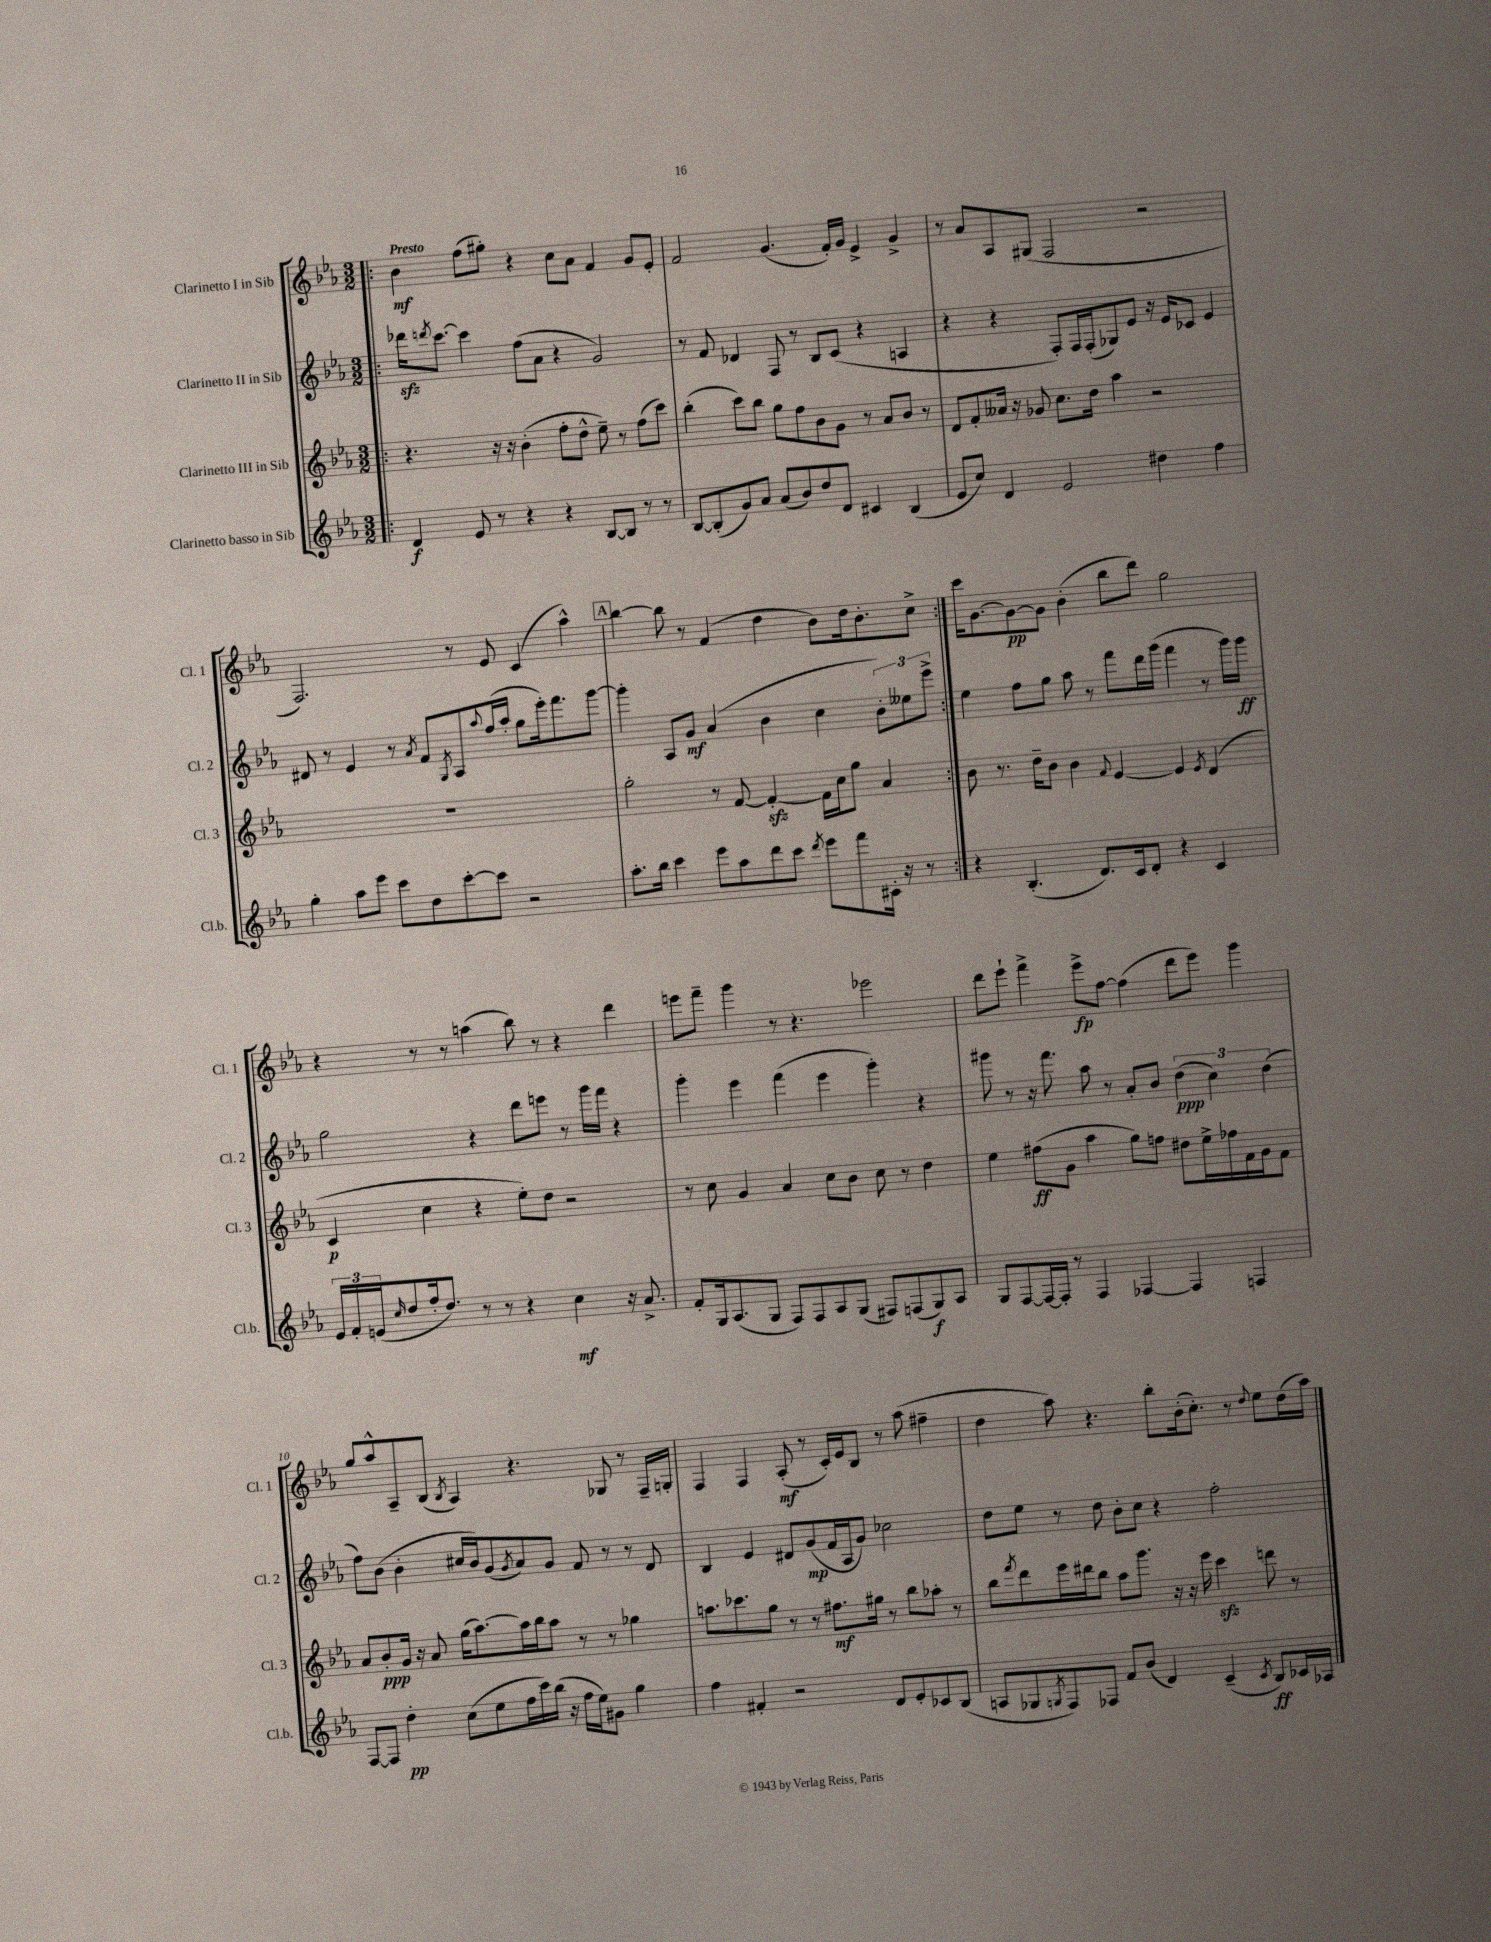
<<
\new StaffGroup <<
\new Staff = "s0" \with { instrumentName = "Clarinetto I in Sib" shortInstrumentName = "Cl. 1" } {
    \clef treble \key ees \major \numericTimeSignature \time 3/2 \tempo "Presto"
    \repeat volta 2 { \bar ".|:" bes'4\mf f''8( gis''8-.) r4 c''8 aes'8 f'4 g'8 ees'8-. |
    f'2 g'4.( f'16-.) g'16 ees'4-> g'4-> |
    r8 aes'8 aes8 gis8( f2 r2 |
    f2.) r8 ees'8 c'4( aes''4-^) |
    \mark \markup { \box "A" } bes''4~ bes''8 r8 f'4( d''4 bes'8) d''16 bes'8.-. c''8-> | }
    c'''16 g'8.~ g'8~\pp g'8 bes'4-.( bes''8 d'''8) g''2 |
    r4 r8 r8 a''4( bes''8) r8 r4 d'''4 |
    e'''8 f'''8-- g'''4 r8 r4. ees'''2 |
    d'''8 ees'''8-! f'''4-> ees'''8->\fp f''8~ f''4( d'''8 ees'''8) g'''4 |
    g''8 aes''8-^ aes8-- bes8( \acciaccatura { bes8 } aes4) r4. ges8 r8 f16-- g16-. |
    f4 f4 aes8-.\mf( r8 c'16-.) ees'16 bes8 r8 aes''8( fis''4-- |
    d''4 aes''8) r4. bes''8-. bes'16-.( c''8.-.) r8 \appoggiatura { d''8 } ees''8 d''16( aes''16) \bar "|." |
}
\new Staff = "s1" \with { instrumentName = "Clarinetto II in Sib" shortInstrumentName = "Cl. 2" } {
    \clef treble \key ees \major \numericTimeSignature \time 3/2
    \repeat volta 2 { \bar ".|:" des'''16\sfz \acciaccatura { d'''8 } c'''8.~ c'''4 f''8( aes'8 r4 g'2) |
    r8 f'8 des'4 f8 r8 bes8 c'8( r4 a4 |
    r4 r4 f8-.) f16 f16-.( ges8) ees'8 r16 ees'16 ces'8 ees'4 |
    dis'8 r8 ees'4 r8 \acciaccatura { aes'8 } f'8 \acciaccatura { g8 } aes8 \appoggiatura { aes''8 } f''16( aes''16-. g''8 ees'''16-.) f'''8. g'''8~ |
    \mark \markup { \box "A" } g'''4-. aes8 g'8\mf aes'4( bes'4 c''4 \tuplet 3/2 { bes'8-.) eeses''8 ees'''8-> } | }
    ees''4 f''8 g''8 aes''8 r8 f'''8 d'''16 g'''16( f'''4 r8 g'''16) g'''16\ff |
    g''2 r4 d'''8 e'''8 r8 g'''16 f'''16 r4 |
    g'''4-. ees'''4 f'''4( ees'''4 g'''4-.) r4 |
    gis'''8 r8 r16 f'''8. aes''8 r8 aes'8-. bes'8 \tuplet 3/2 { d''4\ppp( c''4) d''4( } |
    f''8) bes'8( bes'4-. cis''16 bes'16) g'8( \acciaccatura { g'8 } aes'8) g'8 f'8 r8 r8 d'8 |
    bes4 ees'4 dis'8 g'8\mp( f'16 aes16 g'8) ces''2 |
    d''8 ees''8 r8 d''8 bes'8-. c''8 r4 f''2-. \bar "|." |
}
\new Staff = "s2" \with { instrumentName = "Clarinetto III in Sib" shortInstrumentName = "Cl. 3" } {
    \clef treble \key ees \major \numericTimeSignature \time 3/2
    \repeat volta 2 { \bar ".|:" r4. r16 r16 bes'4-.( f''8-. d''8-^ ees''8--) r8 f''8( c'''8) |
    bes''4-.( c'''8) bes''8 g''8 f''8 bes'8 g'8 r8 aes'8 bes'8 r8 |
    d'8 f'8-. aeses'16 r16 ges'8 c''8. d''16 aes''4 r2 |
    R1. |
    \mark \markup { \box "A" } g''2-. r8 f'8~ f'4~-.\sfz f'16 c''16 g''8 aes'4 | }
    bes'8 r8. d''16-- bes'8 bes'4 \appoggiatura { f'8 } ees'4~ ees'4 \acciaccatura { ees'8 } d'4( |
    c'4\p c''4 r4 ees''8-.) d''8 r2 |
    r8 c''8 g'4 aes'4 c''8 bes'8 c''8 r8 d''4 |
    ees''4 fis''8\ff( g'8 aes''4 g''8) f''8 dis''8 ees''16-> fes''16 f'16 g'16 f'8 |
    aes'8 bes'8-.\ppp g'16 r16 aes'8 g''16( aes''8.~) aes''16 bes''16 aes''8 r8 r8 ges''4 |
    a''8. ces'''8. g''8 r8 r8 fis''8.\mf gis''16 r8 bes''8 aes''8-. r8 |
    bes''8 \acciaccatura { f'''8 } d'''8 ees'''16 dis'''16 bes''8 aes''8 g'''8. r16 r16 ees'''16 c'''4\sfz d'''8 r8 \bar "|." |
}
\new Staff = "s3" \with { instrumentName = "Clarinetto basso in Sib" shortInstrumentName = "Cl.b." } {
    \clef treble \key ees \major \numericTimeSignature \time 3/2
    \repeat volta 2 { \bar ".|:" d'4\f ees'8 r8 r4 r4 bes8~ bes8 r8 r8 |
    bes8~ bes8-.( g'8) aes'8 aes'8( bes'8) d''8 d'8 cis'4 bes4( |
    ees'8 c''8) d'4 ees'2 dis''4 f''4 |
    g''4-. aes''8 ees'''8 c'''8 d''8 c'''8~-. c'''8 r2 |
    \mark \markup { \box "A" } aes''8.-. bes''16 c'''4 ees'''8 aes''8 d'''8 c'''8 \acciaccatura { d'''8 } ees'''8 f'''8 cis'16-. r16 r8 | }
    r4 bes4.-.( d'8.) c'16 d'8-. r4 c'4 |
    \tuplet 3/2 { ees'16 f'16-. e'16( } \grace { c''16 } d''8 f''16-. d''8.) r8 r8 r4 c''4\mf r16 aes'8.-> |
    f'8-. g16 aes8.( g8 f8) f8 aes8 g8( fis8) f8( g8\f) aes8 |
    g8 f8~ f16~ f16-. r8 f4 fes4~ fes4 f4 |
    f8~ f8 d''4-.\pp c''8( ees''8 f''16 c'''16) bes''16( r16 f''16 ees''16) gis'8 g''4 |
    f''4 fis'4-. r2 d'8 ees'8-. ces'8 bes8( |
    a8 ges8 \acciaccatura { g8 } f8) fes8 f'8 bes'8( d'4) c'4--( \acciaccatura { c'8 } bes8\ff) ces'16 aes16 \bar "|." |
}
>>
>>
\layout { \context { \Score \override BarNumber.break-visibility = ##(#f #t #t) barNumberVisibility = #(every-nth-bar-number-visible 5) } }
